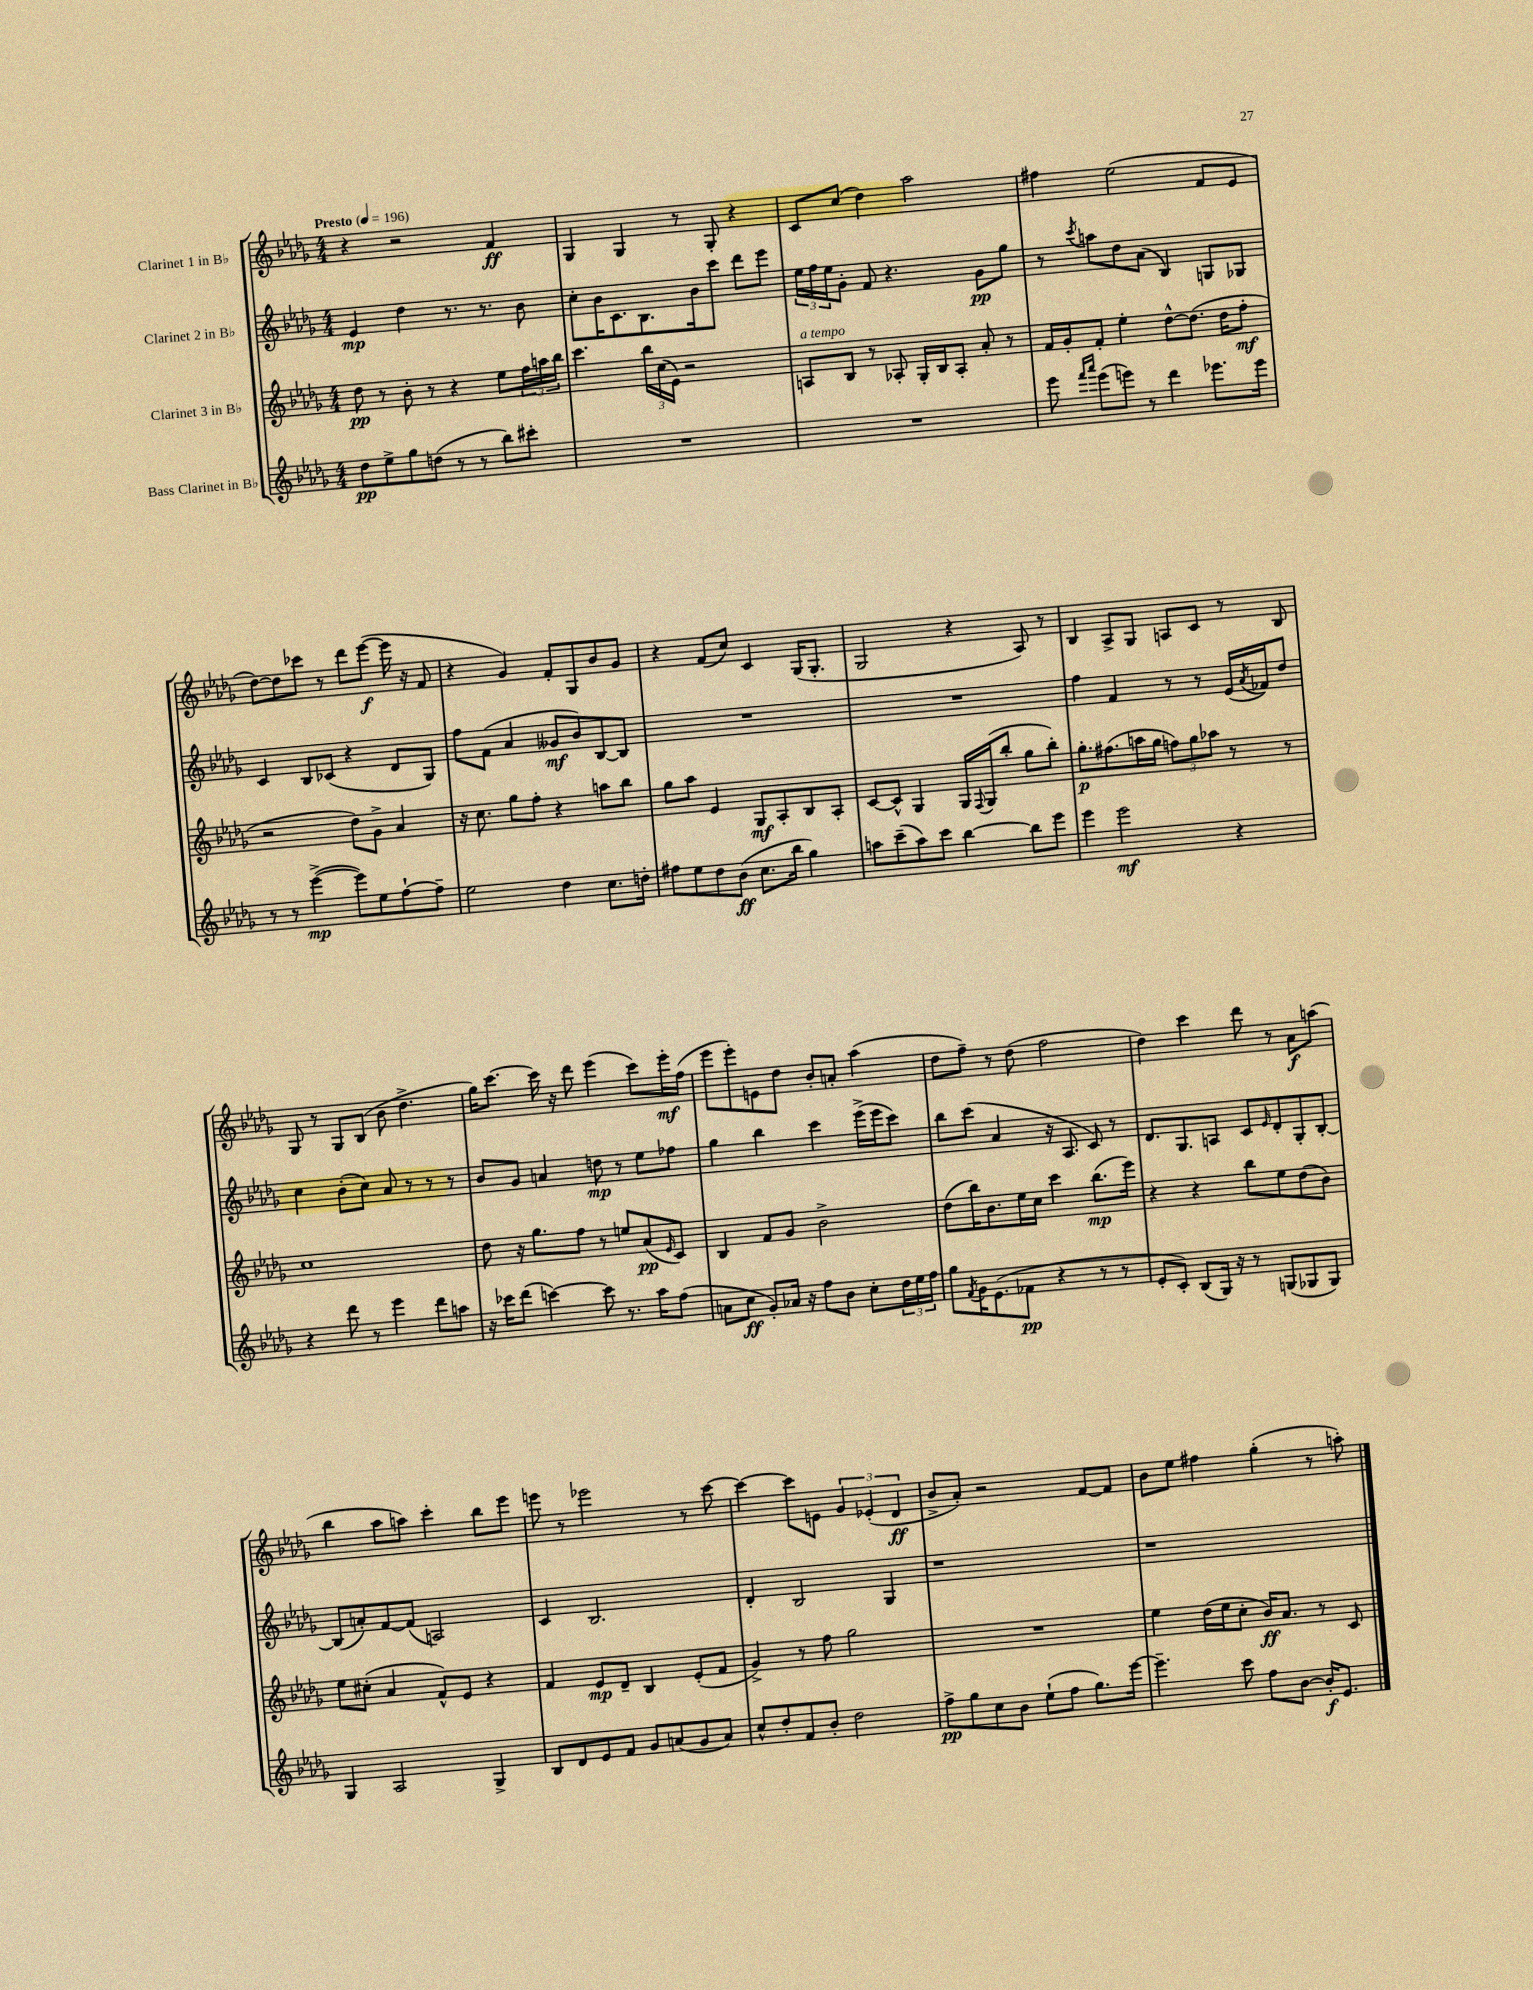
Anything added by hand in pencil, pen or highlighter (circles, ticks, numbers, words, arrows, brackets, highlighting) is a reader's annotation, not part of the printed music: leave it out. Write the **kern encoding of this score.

**kern	**kern	**kern	**kern
*staff4	*staff3	*staff2	*staff1
*clefG2	*clefG2	*clefG2	*clefG2
*k[b-e-a-d-g-]	*k[b-e-a-d-g-]	*k[b-e-a-d-g-]	*k[b-e-a-d-g-]
*M4/4	*M4/4	*M4/4	*M4/4
*MM196	*MM196	*MM196	*MM196
8dd-	8dd-	4e-	4r
8ee-^	8r	.	.
8gg-	8b-'	4dd-	2r
(8dd	8r	.	.
8r	4r	8.r	.
8r	.	.	.
.	.	8.r	.
8bb-)	8ee-	.	4f
8ccc#'	24ff	8b-	.
.	24aa	.	.
.	24bb-	.	.
=	=	=	=
1r	4.ccc	8cc'	4G-
.	.	16b-	.
.	.	8.c	.
.	.	.	4G-
.	24bb-	8.B-	.
.	(24cc	.	.
.	24e-)	.	.
.	2r	.	8r
.	.	16b-	.
.	.	8ccc	8G-'
.	.	8ddd-	4r
.	.	8eee-	.
=	=	=	=
1r	8A	24ee-	8c
.	.	24ff	.
.	.	24ee-	.
.	8B-	8g-'	(8cc
.	8r	8f	4dd-)
.	8A-'	4.r	.
.	16G-'	.	2aa-
.	16B-	.	.
.	8A-'	.	.
.	8a-'	8g-	.
.	8r	8gg-	.
=	=	=	=
8eee-	16f	8r	4ff#
.	16g-'	.	.
16qqfff	.	.	.
16qqaaa-	.	8qccc	.
(8eee-	8f'	8aa	.
8eee)	4ee-'	8dd-	(2ee-
8r	.	(8a-	.
4ddd-	[8dd-^^	4B-)	.
.	(8.dd-]	.	.
8.eee-	.	8G	8f
.	16dd-	.	.
.	8ff'	8G-	8e-
16eee-	.	.	.
=	=	=	=
8r	2r	4c	[8dd-)
8r	.	.	8dd-]
([4eee-^	.	8B-	8ccc-
.	.	(8c-	8r
8eee-])	8dd-)	4r	8ddd-
8ee-	8g-^	.	([8eee-
[8ff`	4a-	8d-	16eee-]
.	.	.	16r
8ff~]	.	8G-)	8f
=	=	=	=
2ee-	16r	8ff	4r
.	8.cc	.	.
.	.	(8f	.
.	8gg-	4a-	4g-)
.	8ff'	.	.
4dd-	4r	8g--	8f'
.	.	8b-)	8G-
8.cc	8aa	[8B-	8b-
.	8bb-	8B-]	8g-
16dd'	.	.	.
=	=	=	=
8ff#	8gg-	1r	4r
8ee-	8aa-	.	.
8dd-	4e-	.	(8f
(8b-	.	.	8cc)
8.cc	8G-	.	4c
.	8A-'	.	.
16bb-	.	.	.
4gg-)	8B-	.	(16G-
.	.	.	8.G-'
.	8A-'	.	.
=	=	=	=
8aa	[8c	1r	2G-
(8ccc~	8c^^]	.	.
8aa)	4G-	.	.
8ccc	.	.	.
[4bb-	16G-	.	4r
.	8qqF	.	.
.	(16G-	.	.
.	8bb-'	.	.
8bb-]	8gg-	.	8A-)
8eee-	8bb-')	.	8r
=	=	=	=
4eee-	8.gg-'	4ff	4B-
.	(8.ff#	.	.
2eee-	.	4f	8A-^
.	16aa	.	8G-
.	16gg-	.	.
.	12ff)	8r	8A
.	12gg-	.	.
.	.	8r	8c
.	12aa-	.	.
4r	8r	(16e-	8r
.	.	8qa-	.
.	.	16f-)	.
.	8r	8dd-	8B-
=	=	=	=
4r	1cc	4cc	8G-
.	.	.	8r
8ddd-	.	(8b-'	8G-
8r	.	8cc)	(8B-
4eee-	.	8a-	8b-
.	.	8r	4.dd-^
8ddd-	.	8r	.
8aa	.	8r	.
=	=	=	=
16r	8dd-	8b-	16gg-)
16ccc-	.	.	[8.ccc
(8ddd-	16r	8g-	.
.	8.gg-	.	.
[4ccc)	.	4a	16ccc]
.	.	.	16r
.	8ff	.	8ddd-
8ccc]	8r	8dd	(4eee-
8.r	8ee	8r	.
.	(8a-	8ee-	8ccc)
16aa-	.	.	.
.	16qqe-	.	.
(8ff	8c)	8ff-	16eee-'
.	.	.	(16ff
=	=	=	=
8a	4B-	4gg-	8eee-
8cc	.	.	8eee-')
8g-')	8f	4bb-	8e
16a-	8g-	.	8dd-
16r	.	.	.
8ff	2b-^	4ccc	8b-'
8b-	.	.	8a'
8cc'	.	(16eee-^	(4aa-
.	.	16eee-	.
24dd-	.	8ccc)	.
24ee-	.	.	.
24ff	.	.	.
=	=	=	=
8gg-	(8dd-	8bb-	8dd-
8qf	.	.	.
16g-	16bb-)	(8ccc	8ff~)
(8.e-	8.b-	.	.
.	.	4a-	8r
8f-	16ee-	.	(8dd-
.	16cc	.	.
4r	4ccc	16r	2ff
.	.	8.A-	.
8r	(8.bb-	8c)	.
8r	.	8r	.
.	16eee-)	.	.
=	=	=	=
8e-'	4r	8.d-	4dd-)
8c')	.	.	.
.	.	8.G-	.
(8B-	4r	.	4ccc
16G-)	.	8A	.
16r	.	.	.
8r	8bb-	8c	8ddd-
.	.	16qqe-	.
(8G	8ee-	8d-'	8r
8G-	(8dd-	8G-'	8a-
8G-)	8b-)	[8B-'	(8aa
=	=	=	=
4G-	8ee-	(8B-]	4bb-
.	(8cc#'	8a')	.
2A-	4a-	[8f	8aa-
.	.	(8f]	8aa)
.	8f^^)	2A)	4ccc'
.	8e-	.	.
4G-^	4r	.	8bb-
.	.	.	8eee-
=	=	=	=
8B-	4f	4c	8eee
8d-	.	.	8r
8e-	8e-	2.B-	2eee-
8f	8d-~	.	.
8g-	4B-	.	.
(8a	.	.	.
8g-	(8e-'	.	8r
8a)	8f	.	[8ccc
=	=	=	=
8cc^^	4g-^)	4d-'	4ccc_
8dd-'	.	.	.
8f	8r	2B-	8ccc]
8b-'	8ff	.	8e
2dd-	2gg-	.	6g-
.	.	.	(6e-'
.	.	4G-	.
.	.	.	6d-
=	=	=	=
8ff^	1r	1r	8b-^
8gg-	.	.	8a-')
8cc	.	.	2r
8b-	.	.	.
(8ee-`	.	.	.
8ff	.	.	.
8.gg-)	.	.	[8f
.	.	.	8f]
[16eee-	.	.	.
=	=	=	=
4.eee-~]	4ee-	1r	8b-
.	.	.	8ee-
.	(16dd-	.	4ff#
.	16ee-	.	.
8ccc	8cc'	.	.
8ff	16b-)	.	(4gg-'
.	8.a-	.	.
[8b-	.	.	.
16b-']	8r	.	8r
8.e-	.	.	.
.	8c	.	8aa')
==	==	==	==
*-	*-	*-	*-
